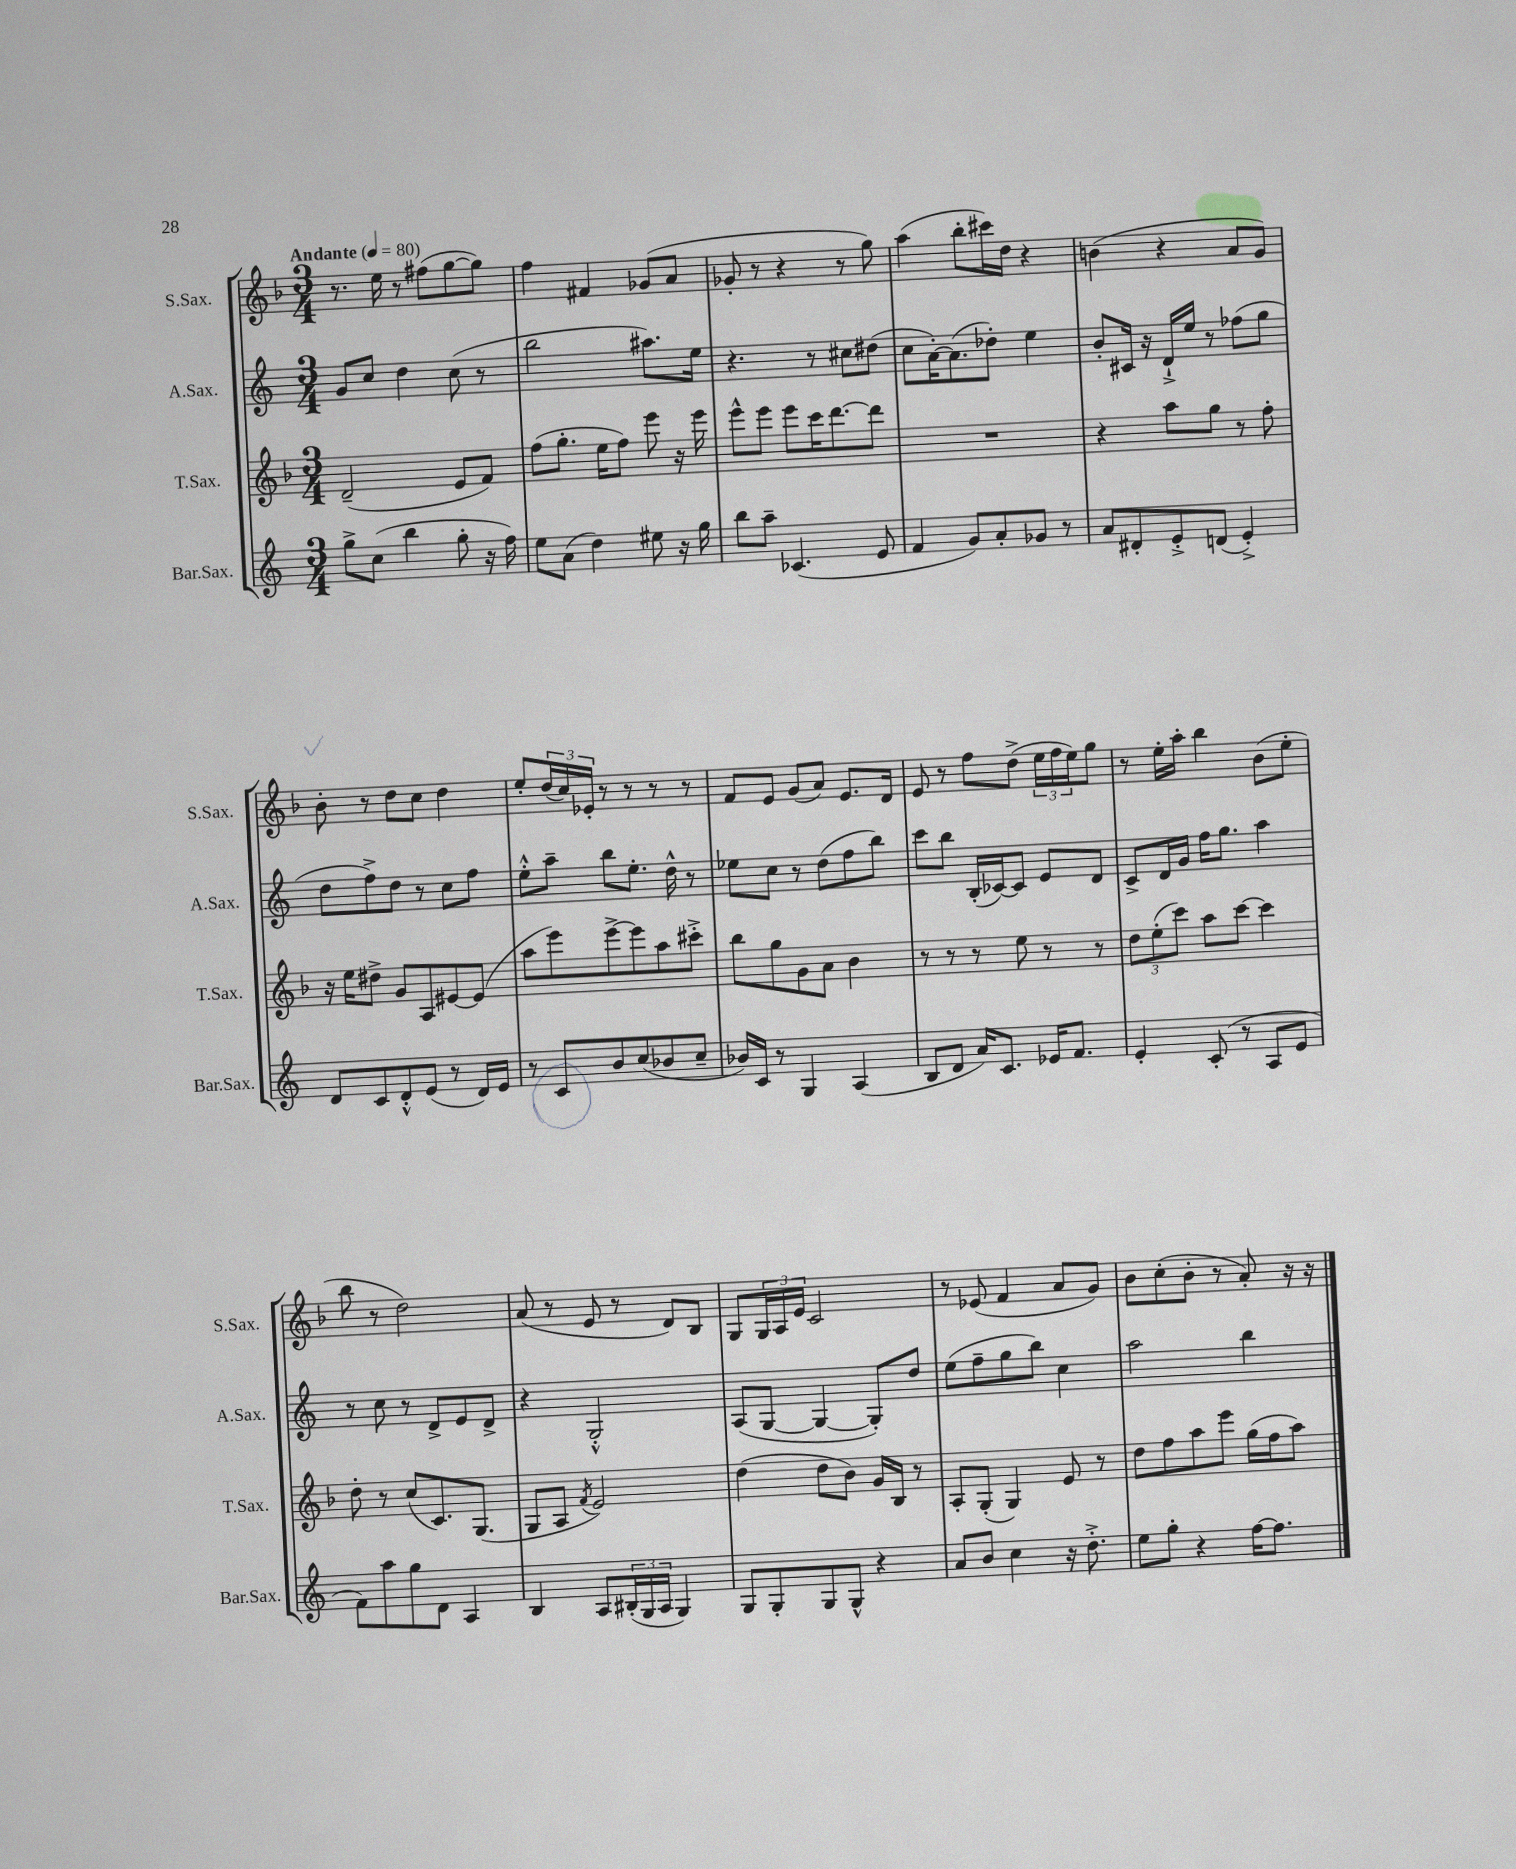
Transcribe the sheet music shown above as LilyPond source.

<<
\new StaffGroup <<
\new Staff = "s0" \with { instrumentName = "S.Sax." shortInstrumentName = "S.Sax." } {
    \clef treble \key f \major \numericTimeSignature \time 3/4 \tempo "Andante" 4 = 80
    r8. e''16 r8 fis''8( g''8~ g''8) |
    f''4 fis'4 ges'8( a'8 |
    ges'8-. r8 r4 r8 g''8) |
    a''4( bes''8-. cis'''16) d''16 r4 |
    b'4( r4 a'8 g'8) |
    bes'8-. r8 d''8 c''8 d''4 |
    e''8-. \tuplet 3/2 { d''16( c''16) ees'16-. } r8 r8 r8 r8 |
    f'8 e'8 g'8( a'8) e'8. d'16 |
    e'8 r8 f''8 d''8->( \tuplet 3/2 { e''16 f''16 e''16) } g''8 |
    r8 e''16-. a''16-. bes''4 bes'8( e''8-. |
    bes''8 r8 d''2) |
    a'8( r8 e'8 r8 d'8) bes8 |
    g8 \tuplet 3/2 { g16 a16 e'16 } c'2 |
    r8 ees'8( f'4 a'8 g'8) |
    bes'8 c''8-.( bes'8-. r8 a'8-.) r16 r16 \bar "|." |
}
\new Staff = "s1" \with { instrumentName = "A.Sax." shortInstrumentName = "A.Sax." } {
    \clef treble \key c \major \numericTimeSignature \time 3/4
    g'8 c''8 d''4 c''8( r8 |
    b''2 ais''8.) e''16 |
    r4. r8 cis''8 dis''8( |
    c''8 a'16~-.) a'8.( des''8-.) e''4 |
    b'8-. cis'16 r16 d'16-!-> e''16 r8 fes''8( g''8 |
    d''8 f''8->) d''8 r8 c''8 f''8 |
    e''8-.-^ a''8-- b''8 e''8.-. d''16-^ r8 |
    ees''8 c''8 r8 d''8( f''8 b''8) |
    c'''8 b''8 b16-.( ces'16~) ces'8 e'8 d'8 |
    c'8-> d'16 g'16 f''16 g''8. a''4 |
    r8 c''8 r8 d'8-> e'8 d'8-> |
    r4 g2-.-^ |
    a8( g8~ g4~ g8-.) d''8 |
    e''8( f''8-- g''8 b''8) c''4 |
    a''2 b''4 \bar "|." |
}
\new Staff = "s2" \with { instrumentName = "T.Sax." shortInstrumentName = "T.Sax." } {
    \clef treble \key f \major \numericTimeSignature \time 3/4
    d'2--( e'8 f'8) |
    f''8( g''8.-. e''16 f''8) e'''8 r16 e'''16 |
    e'''8-^ e'''8 e'''8 c'''16 d'''8.~ d'''8 |
    R2. |
    r4 a''8 g''8 r8 f''8-. |
    r16 e''16 dis''8-> g'8 a8 eis'8~ eis'8( |
    a''8 e'''8) e'''8~-> e'''8 a''8 cis'''8-.-> |
    bes''8 g''8 g'8 a'8 bes'4 |
    r8 r8 r8 e''8 r8 r8 |
    \tuplet 3/2 { d''8 e''8-.( c'''8) } a''8 c'''8~ c'''4 |
    d''8-. r8 c''8( c'8.) g8.( |
    g8 a8 \acciaccatura { f'8 } e'2) |
    d''4( d''8 bes'8) g'16 bes16 r8 |
    a8-. g8-.( g4) e'8 r8 |
    d''8 f''8 a''8 e'''8 g''16( f''16 a''8) \bar "|." |
}
\new Staff = "s3" \with { instrumentName = "Bar.Sax." shortInstrumentName = "Bar.Sax." } {
    \clef treble \key c \major \numericTimeSignature \time 3/4
    g''8-> c''8( b''4 g''8-. r16 f''16) |
    e''8 a'8( d''4) eis''8 r16 g''16 |
    b''8 a''8-- ces'4.( e'8 |
    f'4 g'8) a'8-. ges'8 r8 |
    a'8 dis'8-. e'8-.-> d'8( e'4-.->) |
    d'8 c'8 d'8-.-^ e'8( r8 d'16) e'16 |
    r8 c'8 b'8 c''8( bes'8 c''8-- |
    bes'16) c'16 r8 g4 a4( |
    b8 d'8 a'16) c'8. ees'16 f'8. |
    e'4-. c'8-.( r8 a8 e'8 |
    f'8) a''8 g''8 d'8 a4 |
    b4 a8 \tuplet 3/2 { bis16-.( g16 a16 } g4) |
    g8 g8-. g8 g8-^ r4 |
    a'8 b'8 c''4 r16 d''8.-.-> |
    e''8 g''8-. r4 f''16~ f''8. \bar "|." |
}
>>
>>
\layout { \context { \Score \remove "Bar_number_engraver" } }
